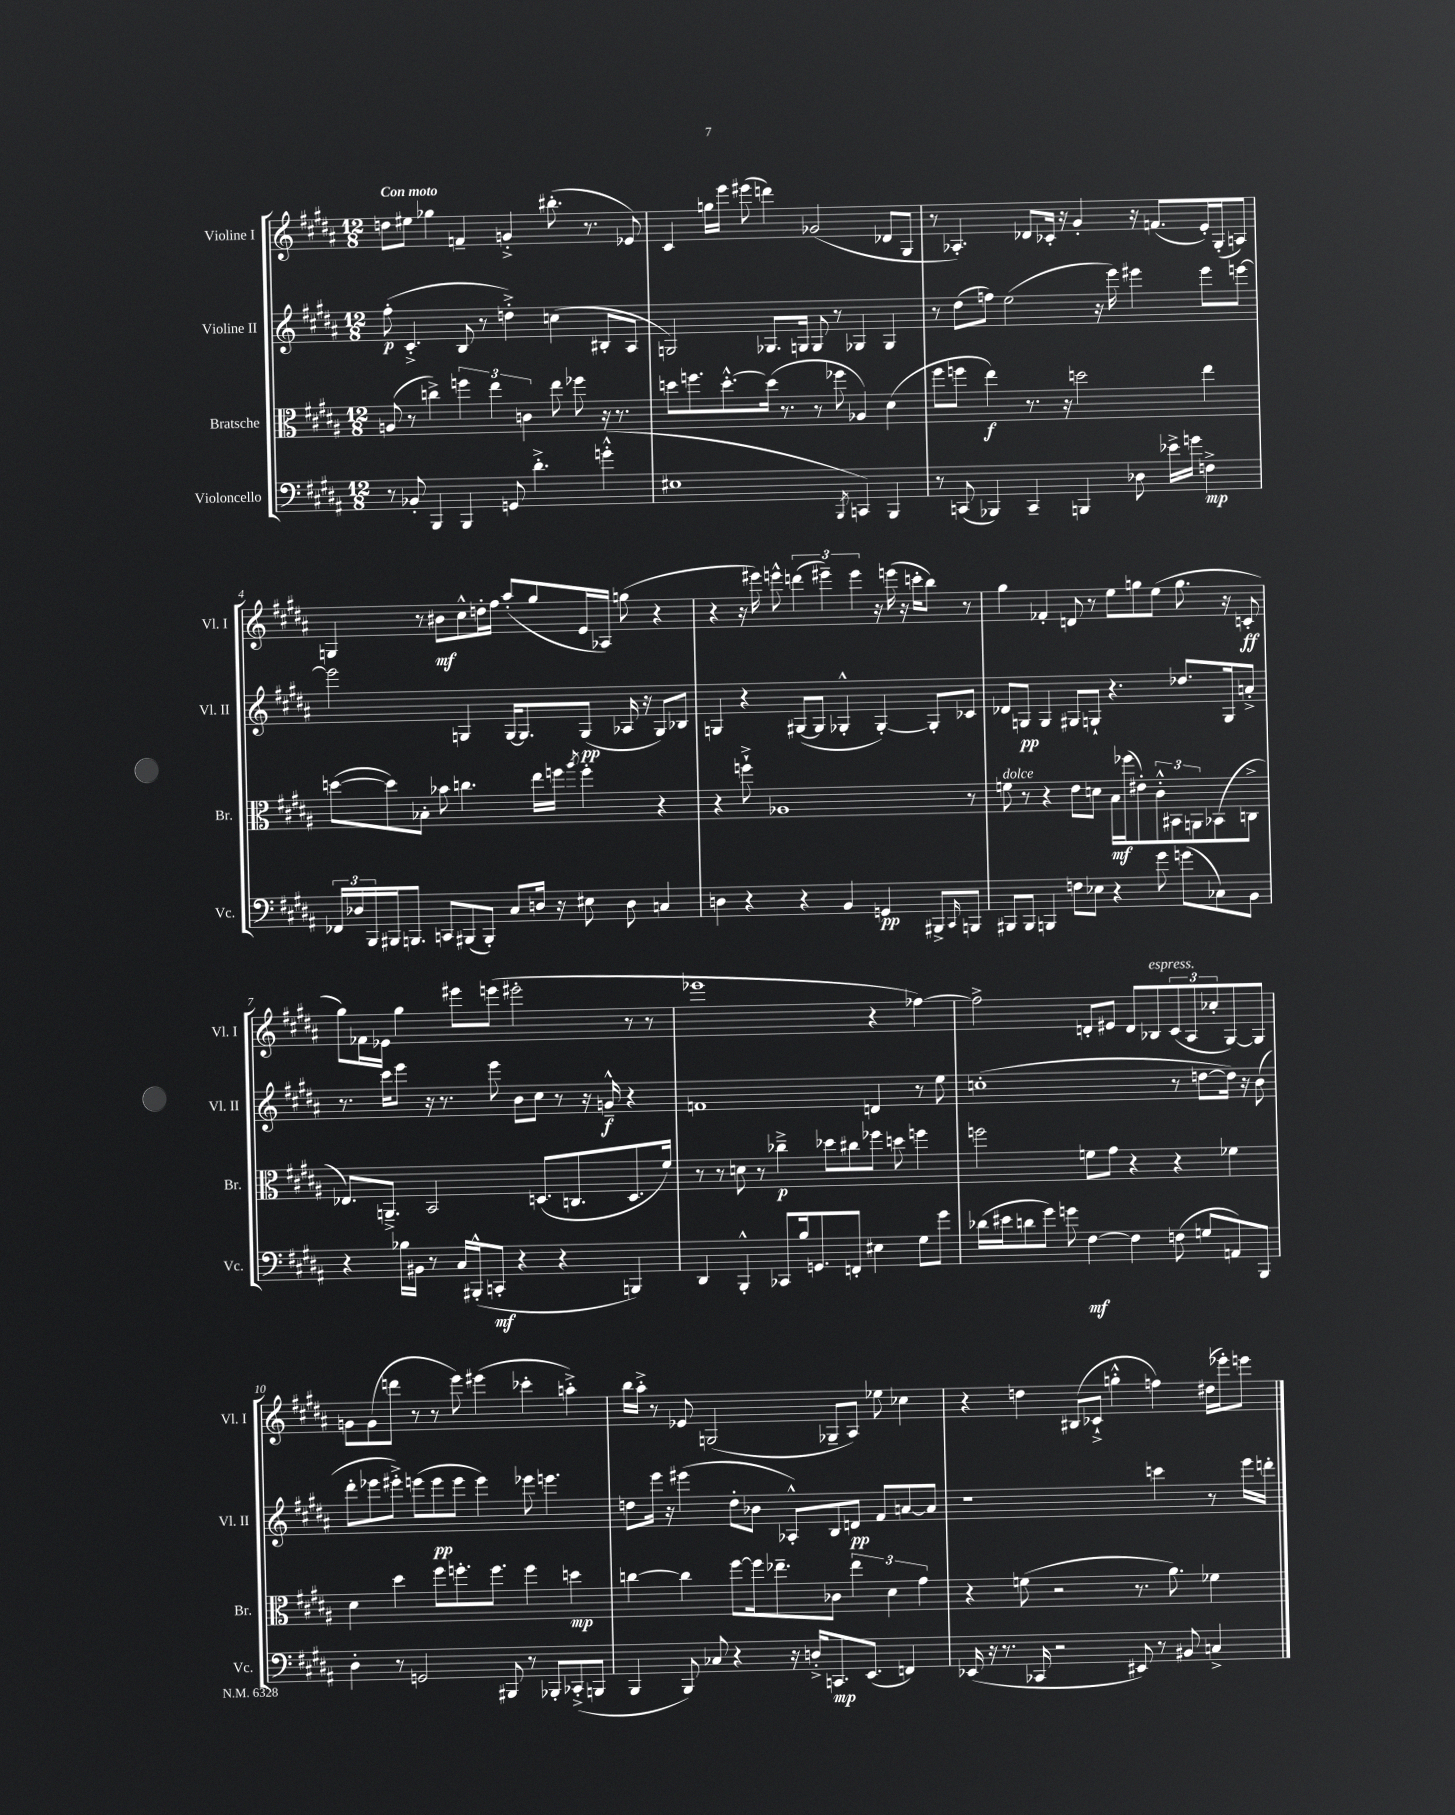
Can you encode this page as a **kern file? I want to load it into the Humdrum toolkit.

**kern	**kern	**kern	**kern
*staff4	*staff3	*staff2	*staff1
*clefF4	*clefC3	*clefG2	*clefG2
*k[f#c#g#d#a#]	*k[f#c#g#d#a#]	*k[f#c#g#d#a#]	*k[f#c#g#d#a#]
*M12/8	*M12/8	*M12/8	*M12/8
8r	(8A	(8ff#'	8dd
8BB-'	8r	4.c#'^	8ee#
4BBB	4cc^)	.	4gg-
4BBB	6ff	8B	4f~
.	.	8r	.
.	6ee	.	.
8GG	.	4dd'^)	4g'^
.	6c	.	.
4.d#'^	.	.	.
.	8ee	(4cc	(8.bb#'
.	8ff-	.	.
.	.	.	8.r
(4g'^^	16r	8B#'	.
.	8.r	.	.
.	.	8A#	8e-)
=	=	=	=
1E#	8dd	2G)	4c#
.	8.ff	.	.
.	.	.	16gg
.	[8.dd'^^	.	16eee
.	.	.	(8eee#
.	(16dd]	8.G-	4ddd)
.	8.r	.	.
.	.	16G	.
.	8r	8G	(2g-
.	8ff-	8r	.
8qBBB	.	.	.
4CC)	4A-)	4G-	.
4BBB	(4d#	4G-	8d-
.	.	.	8G#
=	=	=	=
8r	8ff#	8r	8r
(8CC	8ff	(8dd#	4.A-')
4BBB-)	4ee)	8ff)	.
.	.	(2ee	.
4CC~	8.r	.	8d-
.	.	.	16c-'
.	16r	.	16r
4BBB	2dd	.	4g#'
.	.	16r	.
.	.	16eee)	.
8D-	.	4eee#	16r
.	.	.	(8.f
16e-^	.	.	.
16g	.	.	.
4F^	4ee	8eee#	16e')
.	.	.	(16G#'
.	.	[8eee	8A)
=	=	=	=
24FF-	([8dd	2eee]	4G
24D-	.	.	.
24BBB	.	.	.
16BBB#	8dd])	.	.
8.BBB	.	.	.
.	8B-'	.	8r
8CC	8b-	.	8b#
(8BBB#	4.cc	4G	8cc#^^
8BBB#')	.	.	16dd'
.	.	.	16ff#
8C#	.	[16G	(8aa#'
.	.	8.G]	.
16D	16ee	.	8gg#
16r	16ff	.	.
.	8qaa#	.	.
8E#	4ff'	(8G	16e
.	.	.	16A-)
8D	.	16A-	(8gg
.	.	16r	.
4C	4r	8G)	4r
.	.	8B-	.
=	=	=	=
4D	4r	4G	4r
4r	8ff`^	4r	16r
.	.	.	16eee#)
.	1A-	.	8eee^^
4r	.	([8G#	(6ddd
.	.	8G#]	.
.	.	.	6eee#~)
4BB	.	4G-'^^	.
.	.	.	6eee#
4GG	.	[4G-')	16r
.	.	.	(16eee
.	.	.	16r
.	.	.	16ccc'
8BBB#^	.	8G-']	8bb)
16qqCC#	.	.	.
8BBB	8r	8c-	8r
=	=	=	=
8BBB#	8f	8d-	4gg#
8BBB#	8r	8G	.
4BBB	4r	4G	4f-'
8F	8e	8G#	8d
8E-	8d	8G`	8r
4r	16B	4.r	8ee
.	(16ff-	.	.
.	8e#')	.	8gg
8g#	12c#'^^	.	(8ee
.	12BB#	.	.
(8g	.	8.dd-	8.gg
.	12AA	.	.
8C-)	(8BB-	.	.
.	.	16G	16r
8BB	8C^	8a'^	8c'
=	=	=	=
4r	8.E-)	8.r	8gg#)
.	.	.	16f-
.	8.AA~^	16ccc#	16e-
16B-	.	8eee	4gg#
16BB#	.	.	.
8r	2BB	16r	.
.	.	8.r	.
16C#	.	.	8eee#
(16BBB#'^^	.	.	.
8CC'	.	8eee	(8eee
4r	.	8b	2eee#'
.	(8.D	8cc#	.
4r	.	8r	.
.	8.C	.	.
.	.	16r	.
.	.	16g~^^	.
4BBB)	8.D	4r	8r
.	.	.	8r
.	16f#)	.	.
=	=	=	=
4DD#	8r	1f	1eee-
.	8r	.	.
4BBB'^^	8d	.	.
.	8r	.	.
8CC-	4cc-~^	.	.
16B	.	.	.
8.GG	.	.	.
.	8dd-	.	.
8FF'	8cc#	.	.
4E#	8ff-	4d	4r
.	8dd	.	.
8G#	4ff	8r	[4ff-)
8g#	.	8ee	.
=	=	=	=
(16d-	2ff	(1cc'	2ff-^]
16e#	.	.	.
8d	.	.	.
8g#)	.	.	.
8g	.	.	.
[4F#	8f	.	8d'
.	8g#	.	8e#
4F#]	4r	.	8d
.	.	.	8B-
(8F	4r	8r	(12c#
.	.	.	12A#
8G	.	[8dd	.
.	.	.	12cc-'
8AA)	4f-	16dd])	[8G#)
.	.	16r	.
8BBB	.	(8b	8G#]
=	=	=	=
4D#'	4d#	8ddd#'	8g
.	.	8eee-	(8g
8r	4dd#	8eee#'^)	8ddd
2GG	.	(8eee	8r
.	8ff#	8eee	8r
.	8.ff'	8eee	8eee)
.	.	4eee)	(4eee#
.	8.ff	.	.
8BBB#	.	.	.
8r	4ff	8eee-	4ccc-'
8BBB-'	.	4.eee	.
(8CC-'^	4dd	.	4aa'^)
8BBB	.	.	.
=	=	=	=
4BBB	[4cc	8dd	16bb
.	.	.	16aa#'^
.	.	16eee	8r
.	.	16r	.
8BBB)	4cc]	(4eee#	8e-
8C-	.	.	(2G
4r	[8ff#	8dd'	.
.	16ff#]	8b-	.
.	8.ee-~	.	.
16r	.	8A-'^^)	.
16D'^	.	.	.
8.CC	8c-	8B	8G-~
.	6ee-	8d	8A#)
(8.EE	.	.	.
.	.	8f#	8ee-
.	6d#	.	.
4FF)	.	[8a	4cc-
.	6g#	.	.
.	.	8a]	.
=	=	=	=
(16EE-	4r	1r	4r
16r	.	.	.
8.r	.	.	.
.	(8f	.	4dd
16CC-	.	.	.
2r	2r	.	.
.	.	.	(8B#
.	.	.	8c-`^
.	.	.	4gg'^^
8EE#)	8.r	.	.
8r	.	4ccc	4ff)
.	8.a#)	.	.
8BB#	.	.	.
4C^	4f-	8r	(16dd#
.	.	.	16eee-')
.	.	16eee	8eee
.	.	16ddd'	.
==	==	==	==
*-	*-	*-	*-
